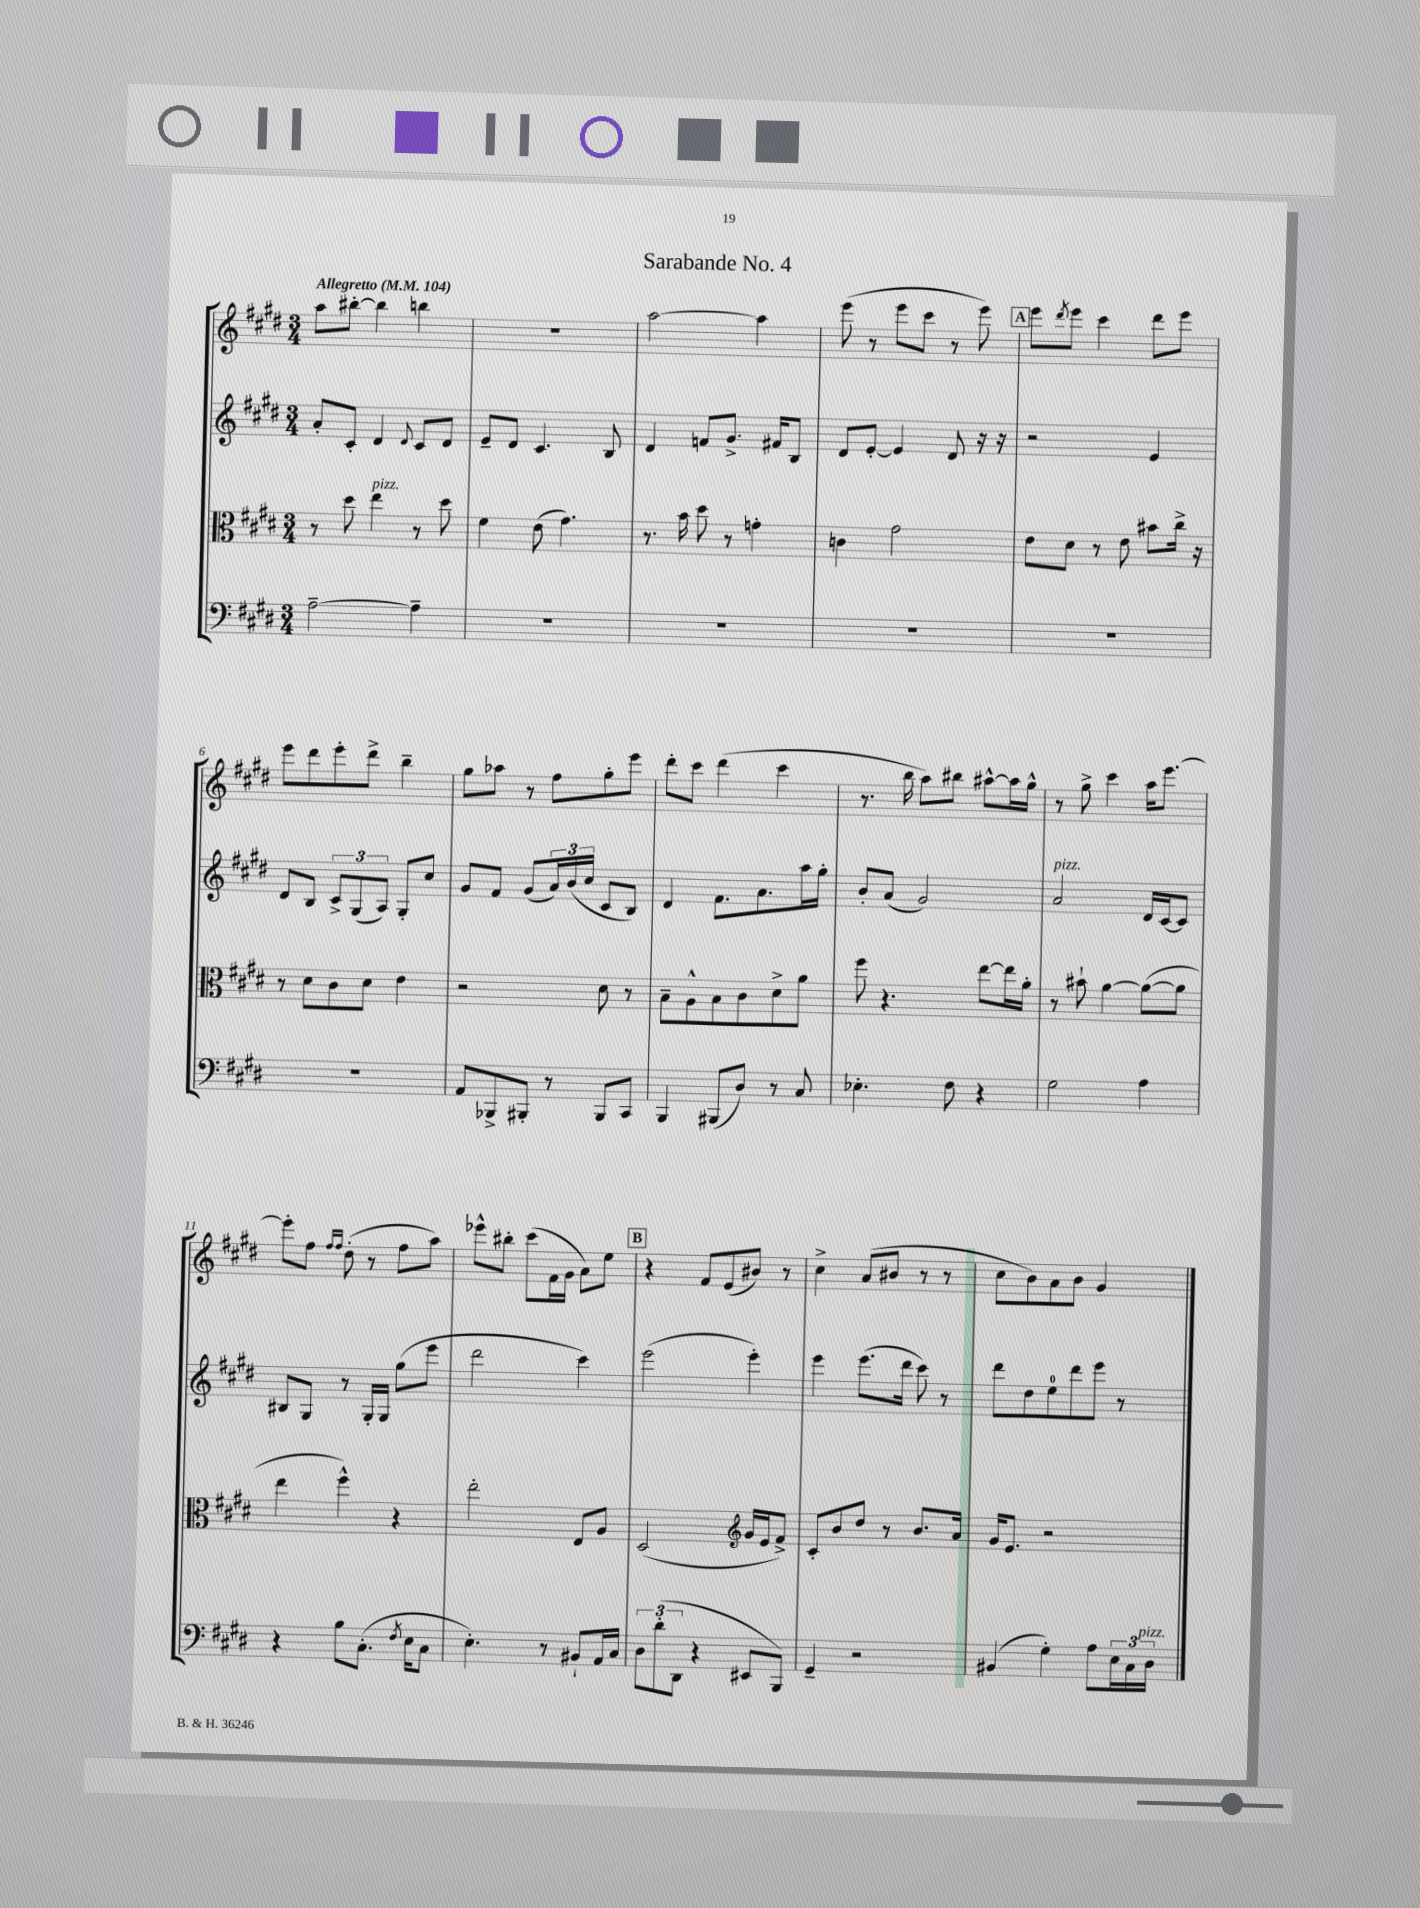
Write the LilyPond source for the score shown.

\header { title = "Sarabande No. 4" }
<<
\new StaffGroup <<
\new Staff = "s0" {
    \clef treble \key e \major \numericTimeSignature \time 3/4 \tempo "Allegretto" 4 = 104
    a''8 bis''8~-. bis''4 b''4 |
    R2. |
    a''2~ a''4 |
    e'''8( r8 e'''8 cis'''8 r8 e'''8) |
    \mark \markup { \box "A" } e'''8 \acciaccatura { dis'''8 } e'''8 cis'''4 dis'''8 e'''8 |
    e'''8 dis'''8 e'''8-. dis'''8-> b''4-- |
    gis''8 aes''8 r8 fis''8 gis''8-. e'''8 |
    dis'''8-. cis'''8 dis'''4( cis'''4 |
    r8. b''16 a''8) bis''8 ais''8~-^ ais''16 gis''16-^ |
    r8 gis''8-> cis'''4 a''16 e'''8.~ |
    e'''8-. fis''8 \grace { fis''16 fis''16 } dis''8-.( r8 fis''8 a''8) |
    ees'''8-^ bis''8-. cis'''8( fis'16 gis'16 a'8) e''8 |
    \mark \markup { \box "B" } r4 fis'8 e'8( bis'8) r8 |
    cis''4-> a'8( bis'8 r8 r8 |
    cis''8 b'8) a'8 b'8 gis'4 \bar "|." |
}
\new Staff = "s1" {
    \clef treble \key e \major \numericTimeSignature \time 3/4
    a'8-. cis'8-. dis'4 \appoggiatura { dis'8 } cis'8 dis'8 |
    e'8-- dis'8 cis'4. b8 |
    dis'4 f'8 gis'8.-> fis'16 b8 |
    dis'8 e'8~-. e'4 dis'8 r16 r16 |
    \mark \markup { \box "A" } r2 e'4 |
    dis'8 b8 \tuplet 3/2 { cis'8-> gis8( a8) } gis8-. cis''8 |
    gis'8 fis'8 gis'8( \tuplet 3/2 { a'16) b'16( cis''16 } cis'8 b8) |
    dis'4 fis'8. a'8. a''16 gis''16-. |
    b'8-. a'8( gis'2) |
    a'2^\markup { \italic "pizz." } dis'16 cis'16~ cis'8 |
    bis8 gis8 r8 gis16-. gis16 gis''8( e'''8 |
    dis'''2 cis'''4) |
    \mark \markup { \box "B" } e'''2( e'''4-.) |
    e'''4 e'''8.( dis'''16 cis'''8) r8 |
    dis'''8 dis''8 e''8-0 dis'''8 e'''8 r8 \bar "|." |
}
\new Staff = "s2" {
    \clef alto \key e \major \numericTimeSignature \time 3/4
    r8 dis''8 e''4^\markup { \italic "pizz." } r8 dis''8 |
    fis'4 e'8( gis'4.) |
    r8. b'16 dis''8 r8 g'4-. |
    c'4 gis'2 |
    \mark \markup { \box "A" } e'8 dis'8 r8 e'8 bis'8 cis''16-> r16 |
    r8 dis'8 cis'8 dis'8 e'4 |
    r2 dis'8 r8 |
    b8-- a8-^ b8 cis'8 dis'8-> a'8 |
    fis''8 r4. e''8~ e''16 a'16-. |
    r8 bis'8-! a'4~ a'8~( a'8 |
    e''4 fis''4-^) r4 |
    e''2-. e8 a8 |
    \mark \markup { \box "B" } dis2( \clef treble gis'16 e'16 fis'8->) |
    cis'8-. b'8 dis''8 r8 b'8. a'16 |
    gis'16 e'8. r2 \bar "|." |
}
\new Staff = "s3" {
    \clef bass \key e \major \numericTimeSignature \time 3/4
    a2~-- a4-- |
    R2. |
    R2. |
    R2. |
    \mark \markup { \box "A" } R2. |
    R2. |
    a,8 bes,,8-> bis,,8-. r8 bis,,8 cis,8 |
    b,,4 bis,,8( dis8) r8 cis8 |
    ees4.-. fis8 r4 |
    gis2 a4 |
    r4 b8 cis8.-.( \acciaccatura { fis8 } e16 cis8 |
    e4.-.) r8 bis,8-! a,16 cis16 |
    \mark \markup { \box "B" } \tuplet 3/2 { dis8 dis'8-.( dis,8 } r4 eis,8 b,,8) |
    gis,4-- r2 |
    bis,4( gis4-.) a8 \tuplet 3/2 { e16 cis16 dis16^\markup { \italic "pizz." } } \bar "|." |
}
>>
>>
